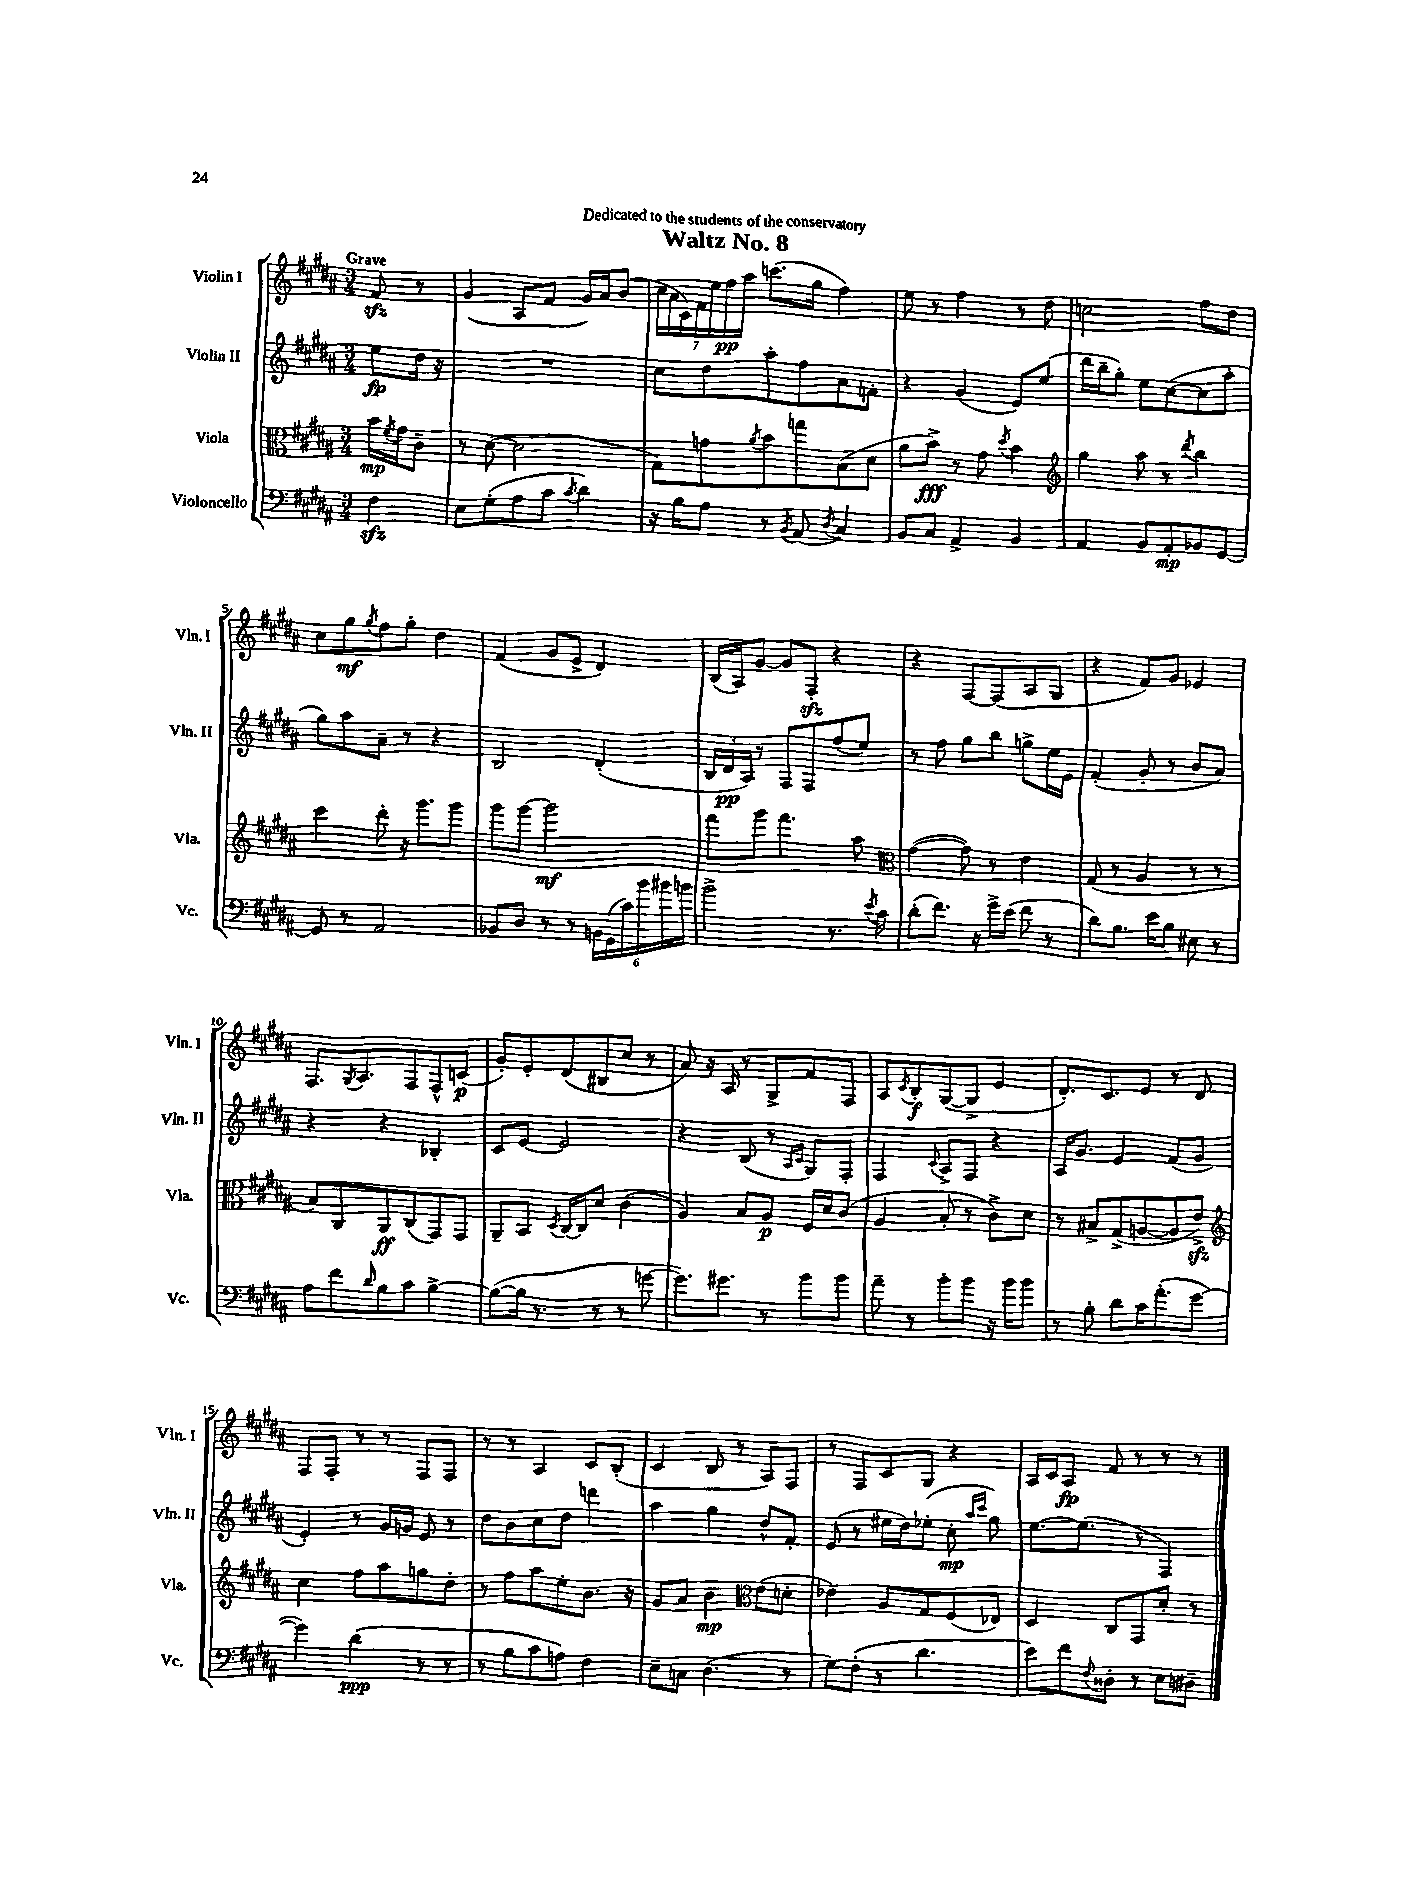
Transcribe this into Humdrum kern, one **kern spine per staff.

**kern	**kern	**kern	**kern
*staff4	*staff3	*staff2	*staff1
*clefF4	*clefC3	*clefG2	*clefG2
*k[f#c#g#d#a#]	*k[f#c#g#d#a#]	*k[f#c#g#d#a#]	*k[f#c#g#d#a#]
*M3/4	*M3/4	*M3/4	*M3/4
4F#\	16b\LL	8ee\L	8f#/
.	8qf#/	.	.
.	16g#\J	.	.
.	8c#~\J	16dd#\Jk	8r
.	.	16r	.
=	=	=	=
8E\L	8r	2.r	(4g#/
(8G#'\	([8d#\	.	.
8A#\	2d#\]	.	8A#/L
8c#\J	.	.	8f#/J
8qc#/	.	.	.
4d#\)	.	.	16g#/LL)
.	.	.	16a#/J
.	.	.	(8b/J
=	=	=	=
16r	8G#\L)	8cc#\L	28cc#\LL
.	.	.	28a#\
16B\LK	.	.	.
.	.	.	28c#\)
.	.	.	28f#\
8A#\J	8g\	8dd#\	.
.	.	.	28ee\
.	.	.	28ff#\
.	.	.	28aa#\JJ
.	8qa#/	.	.
8r	8b\	8aa#'\	(8.ccc\L
8qBB/	.	.	.
(8AA#/	8gg\	8ff#\	.
.	.	.	16gg#\Jk
8qD#/	.	.	.
4C#/)	(8B\	8a#\	4ff#\)
.	8d#\J	8f'\J	.
=	=	=	=
8BB/L	8a#\L	4r	8ee\
8C#/J	8b^\J)	.	8r
4AA#^/	8r	(4g#/	4ff#\
.	8g#\	.	.
.	8qdd#/	.	.
4BB/	4b\	8e/L)	8r
.	.	(8ee/J	8dd#\
=	=	=	=
*	*clefG2	*	*
4AA#/	4gg#\	16ddd#\LL	2cc\
.	.	16bb~\J	.
.	.	8gg#'\J)	.
8BB/L	8aa#\	8ee\L	.
8AA#'/	8r	([8cc#\	.
.	8qddd#/	.	.
8BB-/	4bb\	8cc#\]	8ff#\L
[8GG#/J	.	8aa#'\J	8dd#\J
=	=	=	=
8GG#/]	4ccc#\	8gg#\L)	8cc#\L
8r	.	8aa#\	8gg#\
.	.	.	8qgg#/
2AA#/	8ddd#'\	8a#~\J	8ff#\
.	16r	8r	8gg#'\J
.	8.ggg#\L	.	.
.	.	4r	4dd#\
.	8ggg#\J	.	.
=	=	=	=
8BB-/L	8ggg#\L	2B/	(4f#/
8D#/J	[8ggg#\J	.	.
8r	2ggg#\]	.	8g#/L
8r	.	.	8e^/J
24BB\LL	.	(4d#'/	4d#/)
(24GG#\	.	.	.
24c#\)	.	.	.
24b\	.	.	.
24b#\	.	.	.
24b\JJ	.	.	.
=	=	=	=
2b^\	8fff#\L	24B/LL	(16B/LL
.	.	24d#/	.
.	.	.	16A#/J)
.	.	24A#/JJ)	.
.	8ggg#\J	8r	[8g#/J
.	4.fff#\	8F#/L	8g#/]L
.	.	8F#/	8F#'/J
8.r	.	(8ff#/	4r
.	8aa#\	8ee/J)	.
8qe/	.	.	.
16c#\	.	.	.
=	=	=	=
*	*clefC3	*	*
(8d#'\L	([4g#\	8r	4r
8.f#\J)	.	8ff#\	.
.	8g#\])	8gg#\L	[8F#/L
16r	.	.	.
16g#^\LL	8r	8bb\J	(8F#/]
(16e\JJ	.	.	.
8f#\	4e\	8gg^\L	8A#/
8r	.	16ee\L	8G#/J
.	.	16e\JJ	.
=	=	=	=
8d#\L)	(8G#/	(4f#'/	4r
8.B\J	8r	.	.
.	4A#/	8g#'/	8f#/L)
16e\LK	.	.	.
8B\J	.	8r	8g#/J
8E#\	8r	8b/L	4e-/
8r	8r	8a#/J)	.
=	=	=	=
8A#\L	8B/L)	4r	8.F#/L
8f#\	8C#/	.	.
.	.	.	8qG#/
.	.	.	8.A#/
16qqd#/	.	.	.
8B\	8AA#/	4r	.
8c#\J	(8C#/	.	8F#/
[4B^\	8GG#/)	4B-'/	8F#^^/
.	8GG#/J	.	(8c/J
=	=	=	=
(8B\_L	8AA#~/L	8c#/L	8g#'/L)
16B\]Jk	8BB/J	[8e/J	8e'/
8.r	.	.	.
.	8qD#/	.	.
.	[16C#/LL	2e/]	(8d#/
.	16C#/]J	.	.
8r	8d#/J	.	8B#/
8r	(4c#\	.	8cc#/J
[8g\	.	.	8r
=	=	=	=
8.g\]L)	4A#/)	4r	8a#/)
.	.	.	16r
8.g#\J	.	.	16A#/
.	8B/L	(8B/	8r
8r	8A#/J	8r	8G#^/L
.	.	16qqA#/LL	.
.	.	16qqc#/JJ	.
8b\L	16F#/LL	8G#/L)	8f#/
.	16d#/J	.	.
8b\J	(8c#/J	8F#'/J	8F#/J
=	=	=	=
8a#~\	4A#/	4F#/	8A#/L
.	.	.	8qc#/
8r	.	.	8B'/
.	.	8qqc#/	.
8b'\L	8B'/	8A#^/L	([8G#/
8b\J	8r	8F#/J	8G#^/]J
16r	8c#^\L)	4r	4e/
16b\LK	.	.	.
8b\J	8d#\J	.	.
=	=	=	=
8r	8r	16A#/LK	8.d#'/L)
.	.	8.g#/J	.
8B'\	8B#^/L	.	.
.	.	.	8.c#/
8d#\L	(8G#^/	4e/	.
16c#\K	[8A/	.	8e/J
(8.a#'\	.	.	.
.	8A/]	(8f#/L	8r
[8g#\J	8e^/J)	8g#/J	8d#/
=	=	=	=
*	*clefG2	*	*
4g#\])	4cc#\	4e'/)	8F#/L
.	.	.	8F#'/J
(4d#\	8ff#\L	8r	8r
.	8aa#\	16g#/LL	8r
.	.	16g/JJ	.
8r	8gg\	8e/	8F#/L
8r	8dd#'\J	8r	8F#/J
=	=	=	=
8r	8r	8dd#\L	8r
8B\L	8ff#\L	8b\	8r
8c#\	8aa#\	8cc#\	4A#/
8A\J)	8ee'\	8dd#\J	.
4F#\	8.b\J	4ddd\	8c#/L
.	.	.	(8B'/J
.	16r	.	.
=	=	=	=
8E~\L	8g#/L	4aa#\	4c#/
8C\J	8a#/J	.	.
(4.D#\	4b\	4gg#\	8B/
.	.	.	8r
*	*clefC3	*	*
.	(8e\L	8dd#^^/L	8A#/L)
8r	8d'\J	8f#'/J	8F#/J
=	=	=	=
8G#\L)	4e-\)	(8e/	8r
(8F#'\J	.	8r	8F#/L
8r	8A#/L	16ee#\LL	8c#/
.	.	16dd#\J)	.
4.d#\	8G#/	(8ee-'\J	8G#/J
.	(8F#/	8cc#'\	4r
.	.	16qqaa#/LL	.
.	.	16qqccc#/JJ	.
.	8E-/J)	8gg#\)	.
=	=	=	=
8e\L)	4D#/	[8.ee\L	16A#/LL
.	.	.	16c#/J
8f#\	.	.	8A#/J
.	.	(8.ee\]J	.
8qqF#/	.	.	.
8D##'\J	8C#/L	.	8f#/
8r	8GG#/	8r	8r
8E\L	8d#'/J	4F#/)	8r
8D#~\J	8r	.	8r
==	==	==	==
*-	*-	*-	*-
